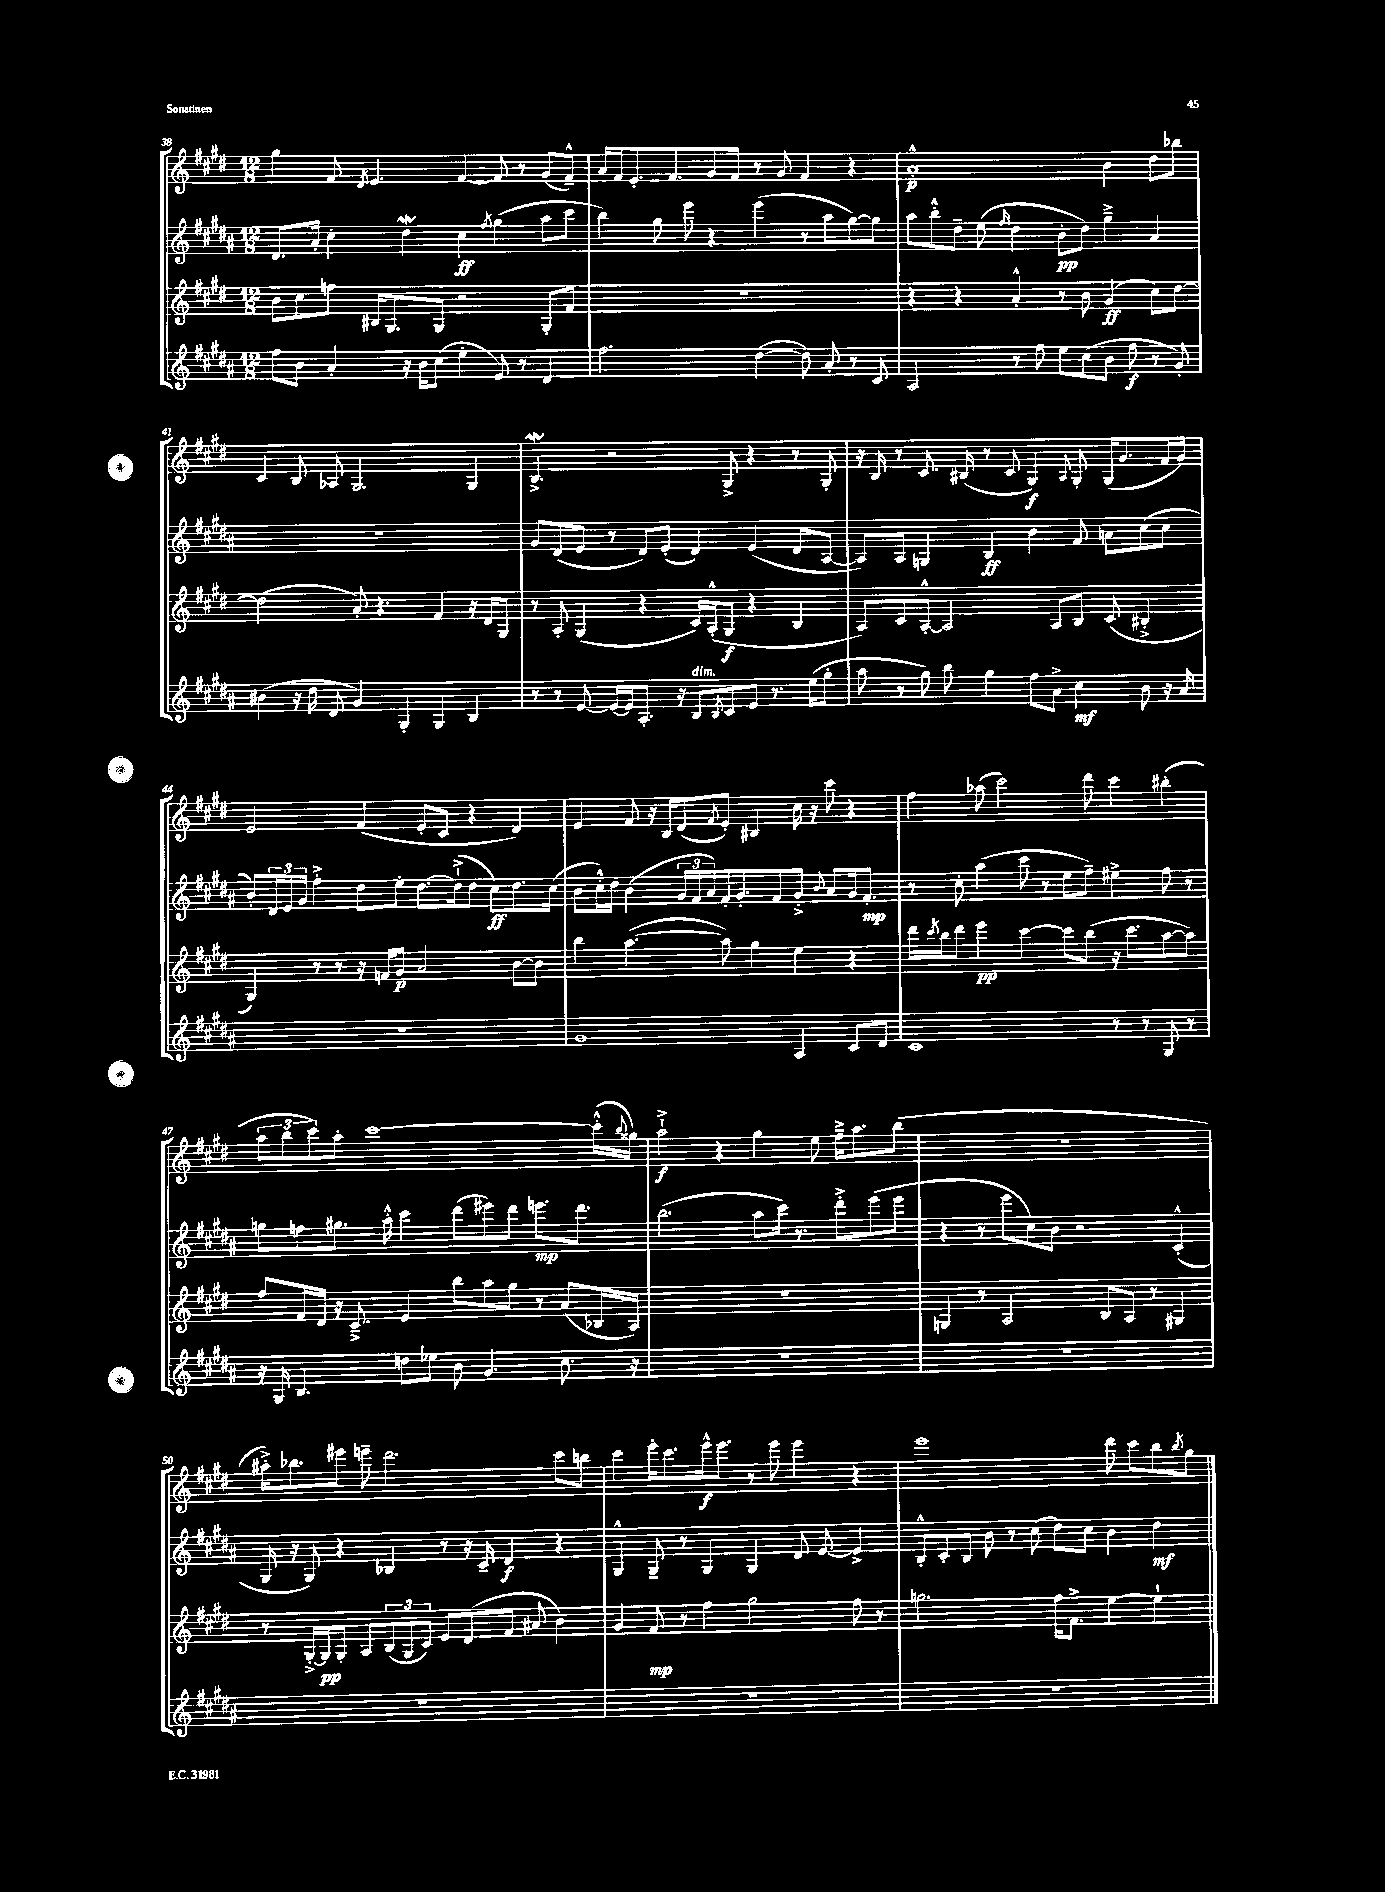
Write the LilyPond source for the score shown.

<<
\new StaffGroup <<
\new Staff = "s0" {
    \clef treble \key e \major \numericTimeSignature \time 12/8
    gis''4 fis'8 \acciaccatura { dis'8 } e'4. fis'4~ fis'8 r8 gis'8( fis'8---^) |
    a'16 fis'16 e'8.-. fis'8. gis'8 fis'8 r8 gis'8 fis'4 r4 |
    a'1-.-^\p b'4 dis''8 bes''8 |
    cis'4 b8 aes8 gis2. gis4 |
    b4.->\mordent r2 gis8-> r4 r8 gis8-. |
    r16 b16 r8 cis'8. bis16( r8 cis'8 gis4\f) \appoggiatura { a8 } gis8-. gis16( gis'8. fis'16 gis'16) |
    e'2 fis'4( e'8-. cis'8 r4 dis'4) |
    e'4 fis'8 r16 b16 dis'8( \acciaccatura { fis'8 } e'8-.) bis4 cis''16 r16 cis'''8 r4 |
    fis''4 aes''8( cis'''2) dis'''8 cis'''4 bis''4-.( |
    \tuplet 3/2 { a''8 b''8 cis'''8) } a''8-. cis'''1~ cis'''16-.-^( \appoggiatura { b''8 } gisis''16) |
    a''2-!->\f r4 gis''4 e''8 fis''16---> a''8. b''8( |
    R1. |
    ais''16-.->) bes''8. eis'''8 e'''8-- dis'''2. cis'''8 b''8 |
    cis'''4 e'''16-. cis'''8. e'''16-^\f e'''8. r8 e'''8 e'''4 r4 |
    e'''1 dis'''8 cis'''8 b''8 \acciaccatura { b''8 } gis''8 \bar "|." |
}
\new Staff = "s1" {
    \clef treble \key b \major \numericTimeSignature \time 12/8
    dis'8. ais'16-. cis''4-. dis''4\mordent cis''4\ff \acciaccatura { fis''8 } gis''4( ais''8 cis'''8 |
    b''4) gis''8 e'''8 r4 e'''4( r8 ais''8 gis''8~) gis''8 |
    ais''8 b''8-.-^ dis''8-- e''8( \grace { fis''16 } dis''4 b'8-.\pp dis''8) gis''4---> ais'4 |
    R1. |
    gis'8 dis'8( e'8 r8 dis'8) e'8-.( dis'4) e'4( dis'8 ais8~ |
    ais8) ais8 g4 b4\ff b'4 fis'8 a'8 cis''8( cis''8 |
    b'8-.) \tuplet 3/2 { dis'16 e'16 gis'16 } fis''4-.-> dis''8 e''8-. dis''8.~ dis''16-!->( dis''8 cis''8\ff) dis''8. cis''16( |
    b'8 cis''16-.-^) dis''16 b'4( \tuplet 3/2 { gis'16 fis'16 ais'16) } fis'16-. gis'8.-. fis'8 gis'8-.-> \appoggiatura { b'8 } ais'8 gis'16 fis'8.-.\mp |
    r8 cis''8-. ais''4( cis'''8 r8 e''8 fis''8--) eis''4-> fis''8 r8 |
    g''8 f''8 gis''8. ais''16-.-^ cis'''4 dis'''8( eis'''8) dis'''8 e'''8.\mp dis'''8. |
    b''2.( ais''8 cis'''16) r8. dis'''8-.-> e'''8( e'''8 |
    r4 r8 e'''8 cis''8) b'8 r2 cis'4-.-^( |
    gis16 r16 gis8) r4 bes4 r8 r16 cis'16-- dis'4\f r4 |
    gis4-^ gis8-- r8 gis4 gis4 dis'8 e'8~ e'4-> |
    b8-.-^ cis'8-. b8 b'8 r8 cis''8( dis''8) cis''8 b'4 dis''4\mf \bar "|." |
}
\new Staff = "s2" {
    \clef treble \key e \major \numericTimeSignature \time 12/8
    b'8 cis''8 f''8 bis16 gis8. gis8 r2 gis8-. fis'8 |
    R1. |
    r4 r4 a'4-.-^ r8 b'8 gis'4\ff( cis''8) dis''8~ |
    dis''2( a'8-.) r4. fis'4 r16 dis'16 gis8 |
    r8 a8-. gis4( r4 cis'16) a16-.-^( gis8\f r4 b4 |
    a8) cis'8 a8~-.-^ a2 a8 b8 cis'8( bis4-.-> |
    gis4) r8 r8 r16 f'16 gis'8\p a'2 b'8~ b'8 |
    b''4 a''4.~( a''8) gis''4 e''4 r4 |
    dis'''16 \acciaccatura { cis'''8 } b''16 dis'''8 e'''4\pp cis'''4~ cis'''8 b''8( r16 cis'''8. a''8~ a''8) |
    fis''8 fis'16 dis'16 r16 cis'8.---> e'4 b''8 a''8 gis''8 r8 a'8( bes16 a16) |
    R1. |
    g4 r8 a2 b8 a8 r8 gis4 |
    r8 gis16~-.-> gis16\pp gis8-. a8 \tuplet 3/2 { b8( gis8 cis'8) } e'8 dis'8( fis'8 ais'8 b'4) |
    gis'4 fis'8\mp r8 fis''4 gis''2 fis''8 r8 |
    g''2. fis''16 fis'8.-> e''4~ e''4-! \bar "|." |
}
\new Staff = "s3" {
    \clef treble \key b \major \numericTimeSignature \time 12/8
    fis''8 b'8 ais'4-. r16 b'16 cis''8( e''4-. e'8) r8 dis'4 |
    fis''2. dis''4~( dis''8) ais'8-. r8 cis'8 |
    ais2 r8 fis''8 e''8 cis''8( b'8 fis''8\f r8 gis'8-.) |
    bis'4( r16 dis''16 dis'8 gis'4) gis4-. gis4 b4 |
    r8 r8 e'8~ e'16~ e'16 ais8.-. r16 b8^\markup { \italic "dim." } \acciaccatura { b8 } cis'8 e'8 r8. e''16( gis''8-. |
    ais''8 r8 gis''8) b''8 gis''4 fis''8 ais'8-> cis''4\mf b'8 r16 ais'16 |
    R1. |
    gis'1 ais4 cis'8 dis'8 |
    cis'1 r8 r8 gis8 r8 |
    r16 gis16 b4. d''8 ees''8 b'8 gis'4. cis''8. r16 |
    R1. |
    R1. |
    R1. |
    R1. |
    R1. \bar "|." |
}
>>
>>
\layout { \context { \Score currentBarNumber = #38 } }
